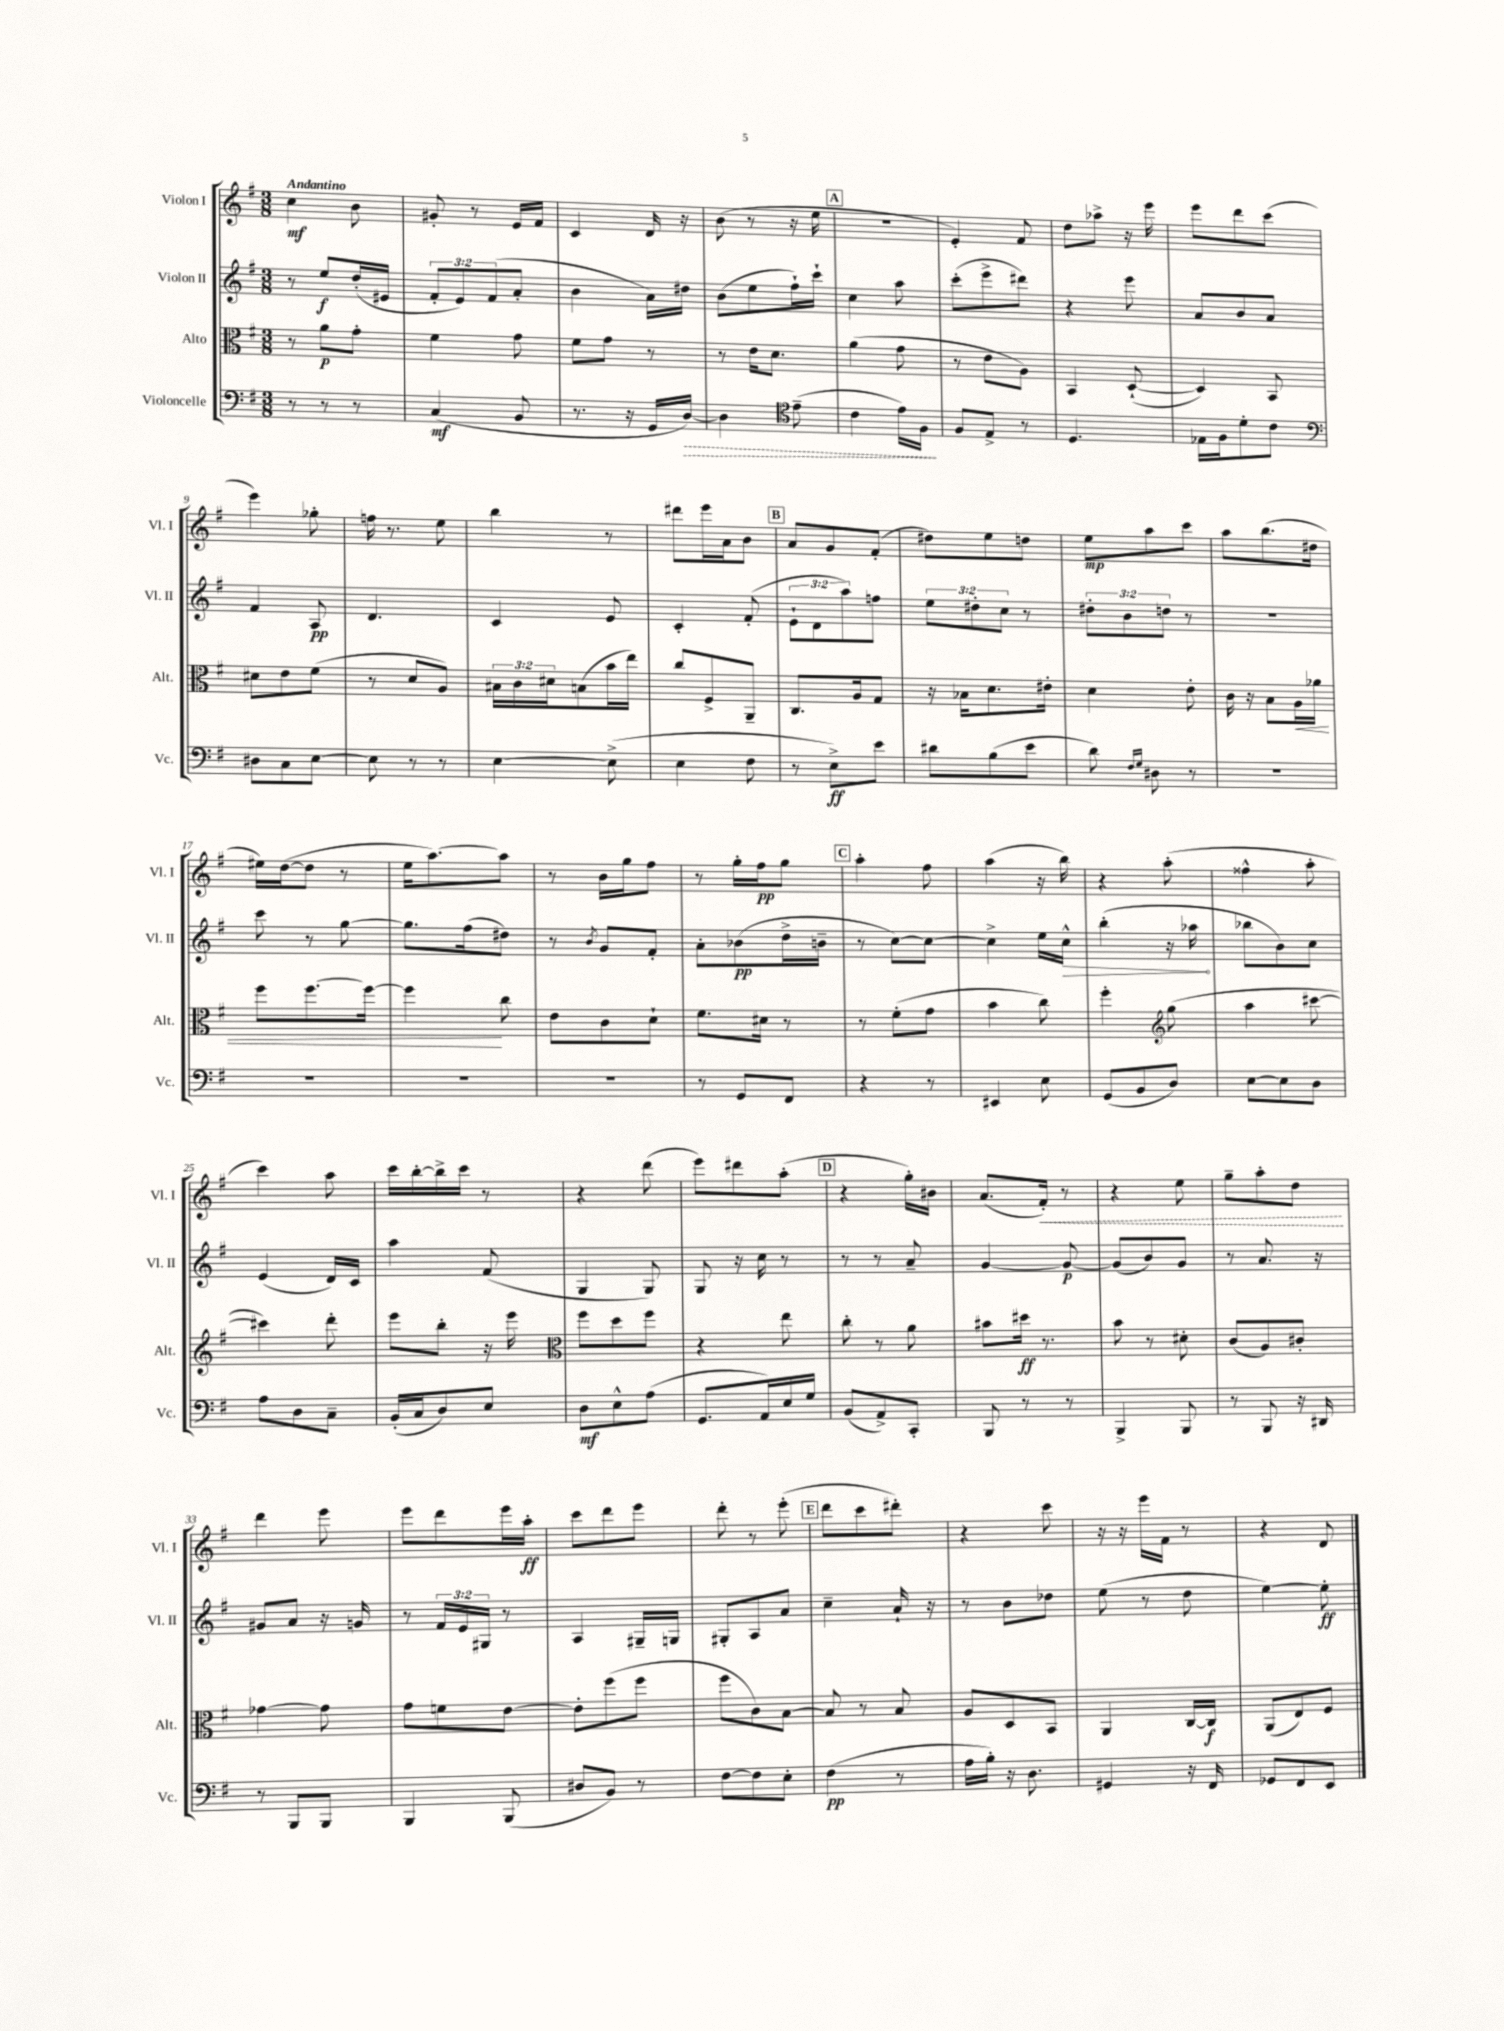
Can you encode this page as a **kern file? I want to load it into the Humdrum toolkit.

**kern	**kern	**kern	**kern
*staff4	*staff3	*staff2	*staff1
*clefF4	*clefC3	*clefG2	*clefG2
*k[f#]	*k[f#]	*k[f#]	*k[f#]
*M3/8	*M3/8	*M3/8	*M3/8
8r	8r	8r	4cc\
8r	8a\L	8ee/L	.
8r	8g'\J	(16dd'/L	8b\
.	.	16e#/JJ	.
=	=	=	=
(4C/	4f#\	12f#'/L	8g#'/
.	.	12e/)	.
.	.	.	8r
.	.	(12f#/	.
8BB/	8g\	8a'/J	16e/LL
.	.	.	16f#/JJ
=	=	=	=
8.r	8f#\L	4b\	4c/
.	8g\J	.	.
16r	.	.	.
16GG/LL	8r	16a\LL)	16d/
[16D/JJ)	.	16dd#\JJ	16r
=	=	=	=
4D\]	8r	(8b\L	(8b\
.	16e\LK	8ee\	8r
.	8.d\J	.	.
*clefC4	*	*	*
(8e~\	.	16ff#`\L)	16r
.	.	16ccc`\JJ	16ee\
=	=	=	=
4c\	(4a\	4cc\	4.r
16e\LL)	8g\	8aa\	.
16F#\JJ	.	.	.
=	=	=	=
8F#/L	8r	(8ccc'\L	4e'/)
8E^/J	8e\L	8eee^\	.
8r	8A\J)	8ddd#\J)	8f#/
=	=	=	=
4.D/	4BB/	4r	8dd\L
.	.	.	8aa-^\J
.	([8D`/	8eee\	16r
.	.	.	16eee\
=	=	=	=
16E-\LL	4D/])	8a/L	8eee\L
16F#\J	.	.	.
8d'\	.	8b/	8ddd\
8c\J	8BB/	8a/J	(8ccc\J
=	=	=	=
*clefF4	*	*	*
8D#\L	8d#\L	4f#/	4eee\)
8C\	8e\	.	.
[8E\J	(8f#\J	8A/	8gg-'\
=	=	=	=
8E\]	8r	4.d/	16ff\
.	.	.	8.r
8r	8d/L	.	.
8r	8A/J)	.	8ee\
=	=	=	=
[4E\	24B#\LL	4c/	4bb\
.	24c\	.	.
.	24d#\J	.	.
.	(8B\	.	.
(8E^\]	16b\L	8e/	8r
.	16ee\JJ)	.	.
=	=	=	=
4E\	8cc/L	4c'/	8ddd#\L
.	8F#^/	.	16eee\L
.	.	.	16a\J
8F#\	8AA~/J	(8f#'/	8b\J
=	=	=	=
8r	8.C/L	12e`\L	8a/L
.	.	12d\	.
8E^\L)	.	.	8g/
.	.	12aa\)	.
.	16A/k	.	.
8e\J	8G/J	8ff\J	(8f#'/J
=	=	=	=
8d#\L	16r	12ee\L	8dd#\L)
.	16B-\LK	.	.
.	.	12dd#'\	.
(8B\	8.d\	.	8ee\
.	.	12cc\J	.
8e\J	.	8r	8dd\J
.	16e#'\Jk	.	.
=	=	=	=
8d\)	4d\	12dd#'\L	8ee\L
.	.	12b\	.
16qqF#/LL	.	.	.
16qqG/JJ	.	.	.
8D#\	.	.	8aa\
.	.	12dd\J	.
8r	8e'\	8r	8ccc\J
=	=	=	=
4.r	16c\	4.r	8aa\L
.	16r	.	.
.	8B\L	.	(8.bb\
.	16A\L	.	.
.	16a-\JJ	.	16dd#\Jk
=	=	=	=
4.r	8ff#\L	8ccc\	16ee#\LL)
.	.	.	([16dd\J
.	[8.ff#\	8r	8dd\]J
.	.	[8gg\	8r
.	16ff#\_Jk	.	.
=	=	=	=
4.r	4ff#\]	8.gg\]L	16ee\LK
.	.	.	[8.aa\)
.	.	(16ff#\k	.
.	8cc\	8dd#\J)	8aa\]J
=	=	=	=
4.r	8e\L	8r	8r
.	.	8qb/	.
.	8c\	8g/L	16b\LL
.	.	.	16gg\J
.	8d`\J	8f#'/J	8ff#\J
=	=	=	=
8r	8.f#\L	8a'\L	8r
8GG/L	.	(8b-\	16gg'\LL
.	16d#\Jk	.	16ff#\J
8FF#/J	8r	16dd^\L	8gg\J
.	.	16b~\JJ	.
=	=	=	=
4r	8r	8r	4aa'\
.	(8f#'\L	[8cc\L)	.
8r	8g\J	8cc\_J	8ff#\
=	=	=	=
4EE#/	4b\	4cc^\]	(4aa\
8E\	8cc\)	16ee\LL	16r
.	.	16cc^^\JJ	16bb\)
=	=	=	=
(8GG/L	4ff#'\	(4bb'\	4r
8BB/	.	.	.
*	*clefG2	*	*
8D/J)	(8gg\	16r	(8aa'\
.	.	16aa-\	.
=	=	=	=
[8E\L	4aa\	8bb-\L	4ff##^^\
8E\]	.	8b\)	.
8D\J	[8ccc#\	8cc\J	8aa'\
=	=	=	=
8A\L	4ccc#\])	(4e/	4ccc\)
8D\	.	.	.
8C~\J	8ddd'\	16d/LL)	8aa\
.	.	16c/JJ	.
=	=	=	=
(16BB'/LL	8eee\L	4aa\	16ccc\LL
16C/J	.	.	[16bb'\
8D/)	8bb'\J	.	16bb^\]
.	.	.	16ccc\JJ
8E/J	16r	(8f#/	8r
.	16eee\	.	.
=	=	=	=
*	*clefC3	*	*
8D\L	8ff#\L	4G/	4r
8E^^\	8dd\	.	.
(8A\J	8ff#\J	8G/)	(8ddd\
=	=	=	=
8.GG/L	4r	8G/	8eee\L)
.	.	16r	8ddd#\
16AA/L)	.	16cc\	.
16E/	8ee\	8r	(8aa'\J
16G/JJ	.	.	.
=	=	=	=
(8BB/L	8cc'\	8r	4r
8AA^/)	8r	8r	.
8CC'/J	8a\	8a~/	16gg'\LL)
.	.	.	16b#\JJ
=	=	=	=
8BBB/	8b#\L	[4g/	(8.a/L
8r	16dd#\Jk	.	.
.	8.r	.	16f#'/Jk)
8r	.	8g/_	8r
=	=	=	=
4BBB^/	8b\	(8g/]L	4r
.	8r	8b/)	.
8BBB/	8d#'\	8g/J	8ee\
=	=	=	=
8r	(8c/L	8r	8gg~\L
8BBB/	8A/)	8.a/	8aa'\
16r	8c#'/J	.	8dd\J
16DD#/	.	16r	.
=	=	=	=
8r	[4g-\	8g#/L	4ddd\
8BBB/L	.	8a/J	.
8BBB/J	8g-\]	16r	8eee\
.	.	16g/	.
=	=	=	=
4BBB/	8g\L	8r	8eee\L
.	8f\	24f#/LL	8ddd\
.	.	24e/	.
.	.	24G#/JJ	.
(8BBB/	[8e\J	8r	16eee\L
.	.	.	16aa'\JJ
=	=	=	=
8D#/L	8e'\]L	4A/	8ccc\L
8BB/J)	(8ff#\	.	8ddd\
8r	8ff#\J	16G#~/LL	8eee\J
.	.	16G/JJ	.
=	=	=	=
[8F#\L	8ff#\L	8G#'/L	8ddd'\
8F#\]	8c\)	8A/	8r
8E'\J	[8B\J	8a/J	(8eee'\
=	=	=	=
(4F#\	8B/]	4cc~\	8ddd\L
.	8r	.	8ccc\
8r	8B/	16a`/	8ddd#'\J)
.	.	16r	.
=	=	=	=
16A\LL	8A/L	8r	4r
16B'\JJ)	.	.	.
16r	8D/	8b\L	.
8.D\	.	.	.
.	8BB/J	8dd-\J	8ccc\
=	=	=	=
4GG#/	4AA/	(8ee\	16r
.	.	.	16r
.	.	8r	16eee\LL
.	.	.	16f#\JJ
16r	[16C/LL	8dd\	8r
16FF#/	16C/]JJ	.	.
=	=	=	=
8GG-/L	(8AA/L	[4ee\)	4r
8FF#/	8E/)	.	.
8EE/J	8F#/J	8ee'\]	8d/
==	==	==	==
*-	*-	*-	*-
